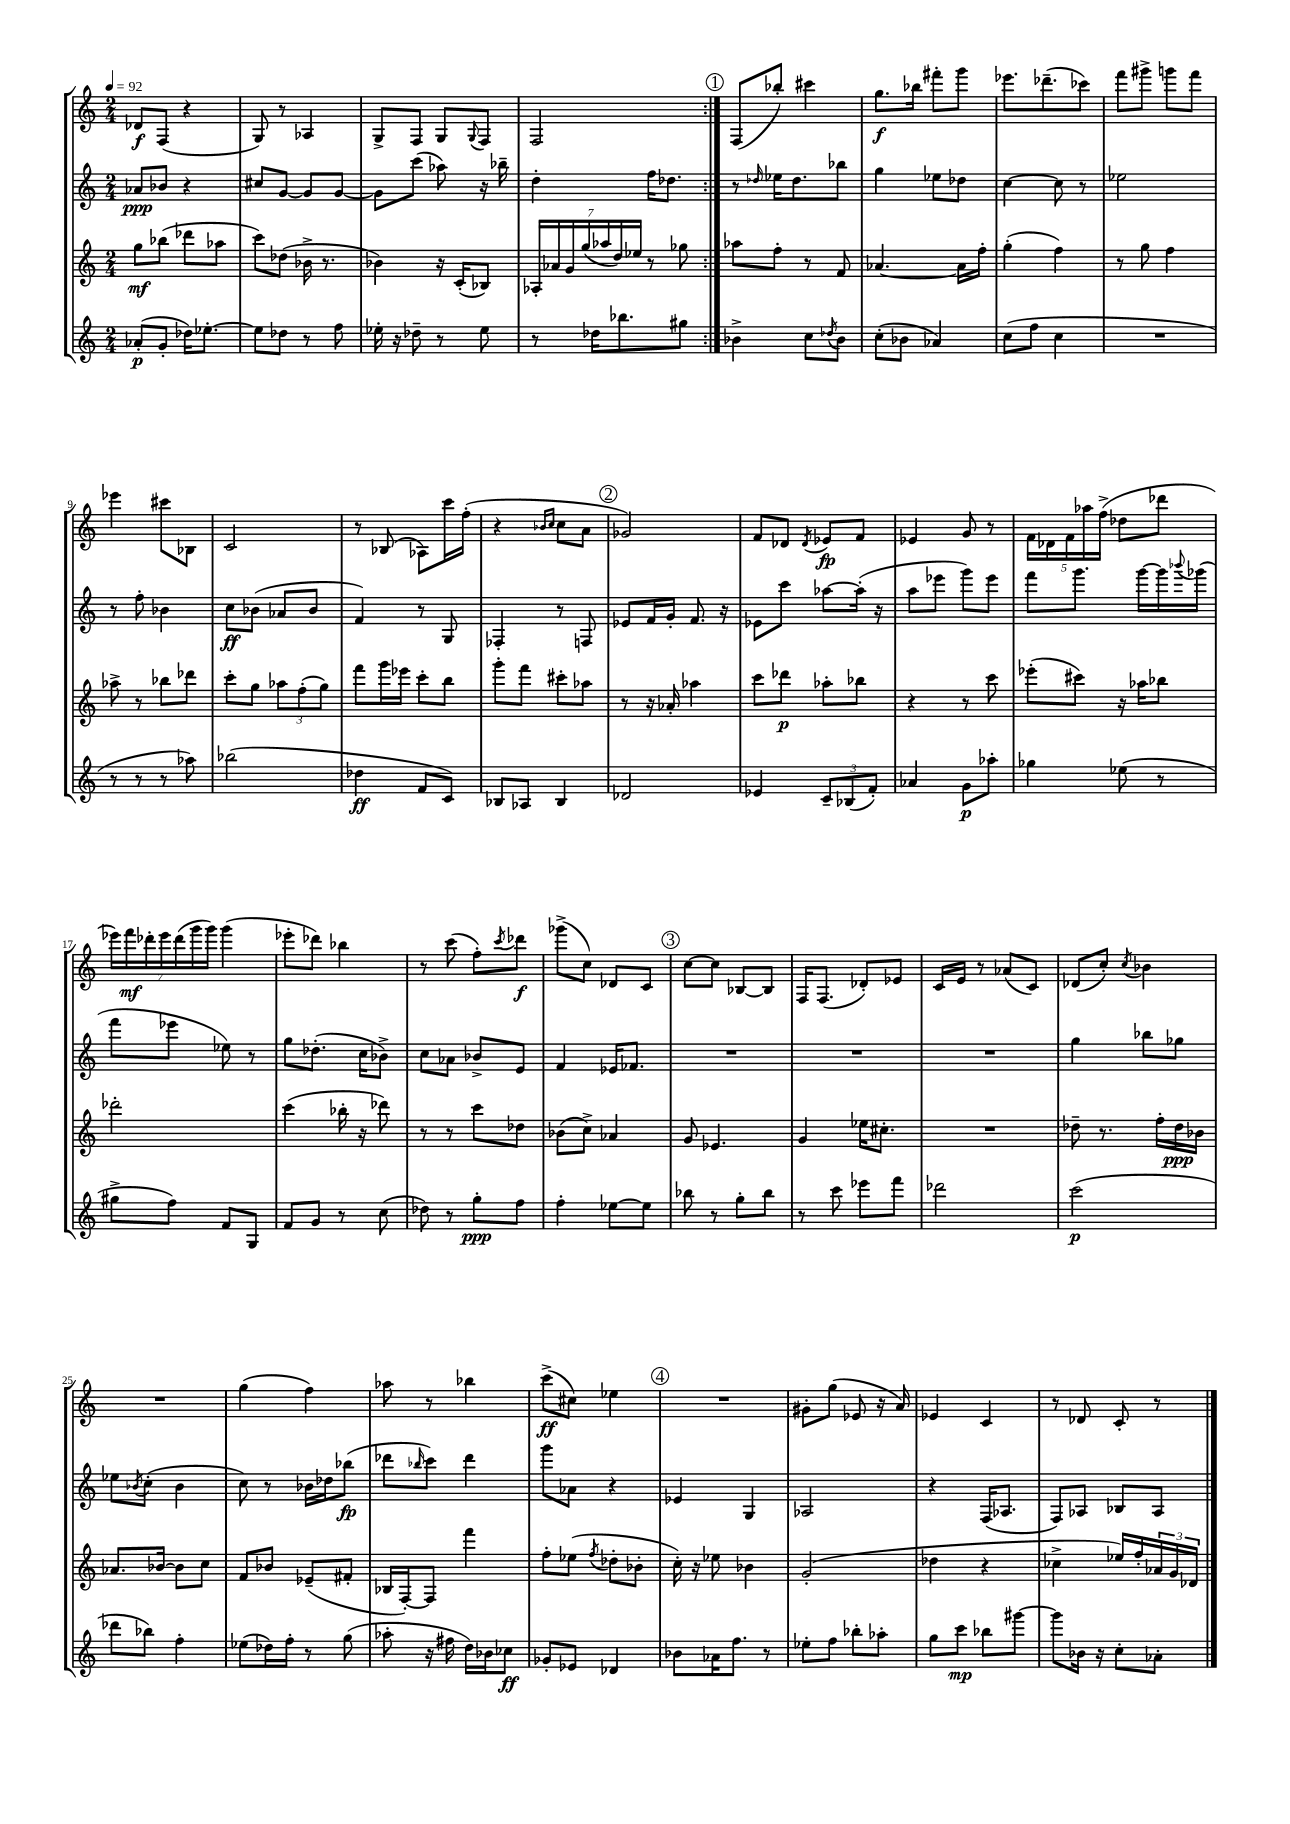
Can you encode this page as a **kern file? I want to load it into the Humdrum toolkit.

**kern	**kern	**kern	**kern
*staff4	*staff3	*staff2	*staff1
*clefG2	*clefG2	*clefG2	*clefG2
*k[]	*k[]	*k[]	*k[]
*M2/4	*M2/4	*M2/4	*M2/4
*MM92	*MM92	*MM92	*MM92
(8a-'	8gg	8a-	8d-
8g'	(8bb-	8b-	(8F
16dd-)	8ddd-	4r	4r
[8.ee-'	.	.	.
.	8aa-	.	.
=	=	=	=
8ee-]	8ccc)	8cc#	8G)
8dd-	(8dd-	[8g	8r
8r	16b-^	8g]	4A-
.	8.r	.	.
8ff	.	[8g	.
=	=	=	=
16ee-'	4b-)	8g]	8G^
16r	.	.	.
8dd-~	.	(8ccc	8F
8r	16r	8aa-)	8G
.	(16c'	.	.
.	.	.	8qqG
8ee-	8B-)	16r	8F
.	.	16bb-~	.
=	=	=	=
8r	28A-'	4dd'	2F
.	28a-	.	.
.	28g	.	.
.	(28gg	.	.
16dd-	.	.	.
.	28aa-	.	.
.	28dd)	.	.
8.bb-	.	.	.
.	28ee-	.	.
.	8r	16ff	.
.	.	8.dd-	.
8gg#	8gg-	.	.
=:|!	=:|!	=:|!	=:|!
4b-^	8aa-	8r	(8F
.	.	16qqdd-	.
.	8ff'	16ee-	8bb-')
.	.	8.dd-	.
8cc	8r	.	4ccc#
8qdd-	.	.	.
8b-	8f	8bb-	.
=	=	=	=
(8cc'	[4.a-	4gg	8.gg
8b-	.	.	.
.	.	.	16bb-
4a-)	.	8ee-	8fff#'
.	16a-]	8dd-	8ggg
.	16ff'	.	.
=	=	=	=
(8cc	(4gg'	[4cc	8.eee-
8ff	.	.	.
.	.	.	(8.ddd-~
4cc	4ff)	8cc]	.
.	.	8r	8ccc-)
=	=	=	=
2r	8r	2ee-	8fff
.	8gg	.	8ggg#^
.	4ff	.	8ggg
.	.	.	8fff
=	=	=	=
8r	8aa-^	8r	4eee-
8r	8r	8ff'	.
8r	8bb-	4b-	8ccc#
8aa-)	8ddd-	.	8B-
=	=	=	=
(2bb-	8ccc'	8cc	2c
.	8gg	(8b-	.
.	12aa-	8a-	.
.	(12ff'	.	.
.	.	8b-	.
.	12gg)	.	.
=	=	=	=
4dd-	8fff	4f)	8r
.	16ggg	.	(8B-
.	16eee-	.	.
8f	8ccc'	8r	8A-)
8c)	8bb	8G	16ccc
.	.	.	(16ff'
=	=	=	=
8B-	8ggg'	4F-'	4r
8A-	8fff	.	.
.	.	.	16qqb-
.	.	.	16qqcc
4B-	8ccc#'	8r	8cc
.	8aa-	8F	8a
=	=	=	=
2d-	8r	8e-	2g-)
.	16r	16f	.
.	16a-'	16g'	.
.	4aa-	8.f	.
.	.	16r	.
=	=	=	=
4e-	8ccc	8e-	8f
.	8ddd-	8ccc	8d-
.	.	.	8qd-
12c~	8aa-'	[8aa-	8e-
(12B-	.	.	.
.	8bb-	(16aa-']	8f
12f')	.	.	.
.	.	16r	.
=	=	=	=
4a-	4r	8aa	4e-
.	.	8eee-	.
8g	8r	8ggg)	8g
8aa-'	8ccc	8eee-	8r
=	=	=	=
4gg-	(8eee-'	8fff	20f
.	.	.	20d-
.	.	.	20f
.	8ccc#)	8.ggg	.
.	.	.	20aa-
.	.	.	(20ff^
(8ee-	16r	.	8dd-
.	16aa-	[16ggg	.
8r	8bb-	16ggg]	8ddd-
.	.	8qqbbb-	.
.	.	(16ggg-	.
=	=	=	=
8gg#^	2ddd-'	8fff	28eee-)
.	.	.	28fff
.	.	.	28ddd-'
.	.	.	28eee-
8ff)	.	8eee-	.
.	.	.	(28ddd-
.	.	.	28ggg
.	.	.	28ggg)
8f	.	8ee-)	(4ggg
8G	.	8r	.
=	=	=	=
8f	(4ccc	8gg	8eee-'
8g	.	(8.dd-'	8ddd-)
8r	16bb-'	.	4bb-
.	16r	16cc	.
(8cc	8ddd-)	8b-^)	.
=	=	=	=
8dd-)	8r	8cc	8r
8r	8r	8a-	(8ccc
8gg'	8ccc	8b-^	8ff')
.	.	.	8qccc
8ff	8dd-	8e	8ddd-
=	=	=	=
4ff'	(8b-	4f	(8ggg-^
.	8cc^)	.	8cc)
[8ee-	4a-	16e-	8d-
.	.	8.f-	.
8ee-]	.	.	8c
=	=	=	=
8bb-	8g	2r	[8cc
8r	4.e-	.	8cc]
8gg'	.	.	[8B-
8bb-	.	.	8B-]
=	=	=	=
8r	4g	2r	16F
.	.	.	(8.F
8ccc	.	.	.
8eee-	16ee-	.	8d-')
.	8.cc#'	.	.
8fff	.	.	8e-
=	=	=	=
2ddd-	2r	2r	16c
.	.	.	16e
.	.	.	8r
.	.	.	(8a-
.	.	.	8c)
=	=	=	=
(2ccc	8dd-~	4gg	(8d-
.	8.r	.	8cc')
.	.	.	8qcc
.	.	8bb-	4b-
.	16ff'	.	.
.	16dd-	8gg-	.
.	16b-	.	.
=	=	=	=
8ddd-	8.a-	8ee-	2r
.	.	8qb-	.
8bb-)	.	(8cc'	.
.	[16b-	.	.
4ff'	8b-]	4b-	.
.	8cc	.	.
=	=	=	=
(8ee-	8f	8cc)	(4gg
16dd-)	8b-	8r	.
16ff'	.	.	.
8r	(8e-~	16b-	4ff)
.	.	16dd-	.
(8gg	8f#'	(8bb-	.
=	=	=	=
8aa-'	16B-	8ddd-	8aa-
.	[16F')	.	.
.	.	16qqbb-	.
16r	8F]	8ccc)	8r
16ff#	.	.	.
16dd)	4fff	4ddd-	4bb-
16b-	.	.	.
8cc-	.	.	.
=	=	=	=
8g-'	8ff'	8ggg	(8ccc^
8e-	(8ee-	8a-	8cc#)
.	8qff	.	.
4d-	8dd-'	4r	4ee-
.	8b-'	.	.
=	=	=	=
8b-	16cc')	4e-	2r
.	16r	.	.
16a-	8ee-	.	.
8.ff	.	.	.
.	4b-	4G	.
8r	.	.	.
=	=	=	=
8ee-'	(2g'	2A-	8g#'
8ff	.	.	(8gg
8bb-'	.	.	8e-
8aa-'	.	.	16r
.	.	.	16a)
=	=	=	=
8gg	4dd-	4r	4e-
8ccc	.	.	.
8bb-	4r	(16F	4c
.	.	8.A-	.
[8ggg#	.	.	.
=	=	=	=
8ggg#]	4cc-^	8F)	8r
16b-	.	8A-	8d-
16r	.	.	.
8cc'	16ee-)	8B-	8c'
.	16ff'	.	.
8a-'	24a-	8A-	8r
.	24g	.	.
.	24d-	.	.
==	==	==	==
*-	*-	*-	*-
